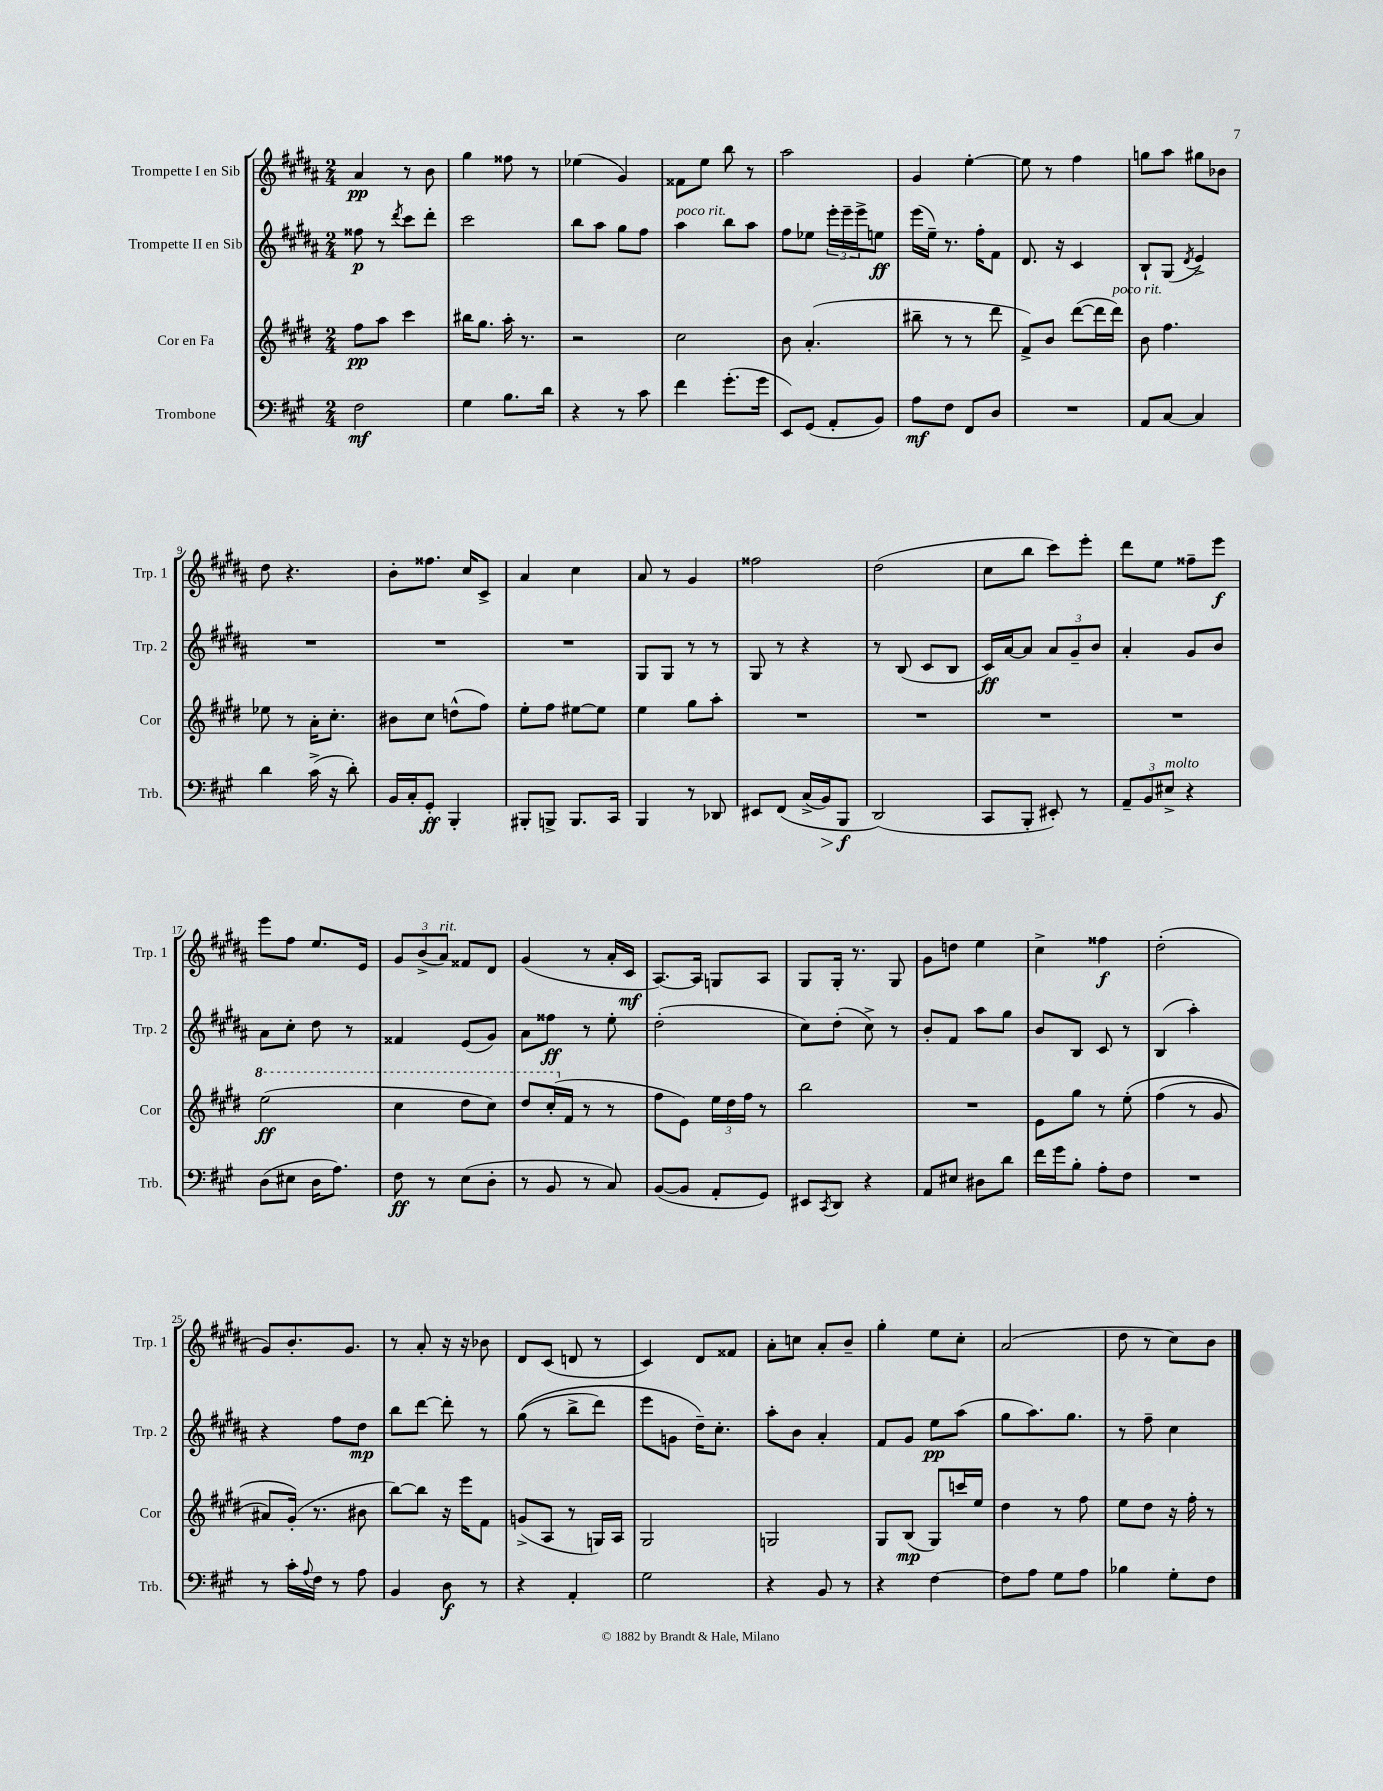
<<
\new StaffGroup <<
\new Staff = "s0" \with { instrumentName = "Trompette I en Sib" shortInstrumentName = "Trp. 1" } {
    \clef treble \key b \major \numericTimeSignature \time 2/4
    ais'4\pp r8 b'8 |
    gis''4 fisis''8 r8 |
    ees''4( gis'4) |
    fisis'8 e''8 b''8 r8 |
    ais''2 |
    gis'4 e''4~-. |
    e''8 r8 fis''4 |
    g''8 ais''8 gis''8 bes'8 |
    dis''8 r4. |
    b'8-. fisis''8. cis''16 cis'8-> |
    ais'4 cis''4 |
    ais'8 r8 gis'4 |
    fisis''2 |
    dis''2( |
    cis''8 b''8 cis'''8) e'''8-. |
    dis'''8 e''8 fisis''8-- e'''8\f |
    e'''8 fis''8 e''8. e'16 |
    \tuplet 3/2 { gis'8 b'8->( ais'8^\markup { \italic "rit." }) } fisis'8 dis'8 |
    gis'4( r8 ais'16-. cis'16\mf |
    ais8.~) ais16 g8 ais8 |
    gis8 gis16-. r8. gis8 |
    gis'8 d''8 e''4 |
    cis''4-> fisis''4\f |
    dis''2-.( |
    gis'8) b'8.-. gis'8. |
    r8 ais'8-. r16 r16 bes'8 |
    dis'8 cis'8( d'8 r8 |
    cis'4) dis'8 fisis'8 |
    ais'8-. c''8 ais'8-. b'8-- |
    gis''4-. e''8 cis''8-. |
    ais'2( |
    dis''8 r8 cis''8) b'8 \bar "|." |
}
\new Staff = "s1" \with { instrumentName = "Trompette II en Sib" shortInstrumentName = "Trp. 2" } {
    \clef treble \key b \major \numericTimeSignature \time 2/4
    fisis''8\p r8 \acciaccatura { dis'''8 } cis'''8 dis'''8-. |
    cis'''2 |
    b''8 ais''8 gis''8 fis''8 |
    ais''4^\markup { \italic "poco rit." } b''8 ais''8 |
    fis''8 ees''8 \tuplet 3/2 { e'''16-. e'''16-- e'''16-> } e''8\ff |
    e'''16( e''16--) r8. fis''16-. fis'8 |
    dis'8. r16 cis'4 |
    b8-! gis8( \acciaccatura { dis'8 } e'4->) |
    R2 |
    R2 |
    R2 |
    gis8 gis8 r8 r8 |
    gis8 r8 r4 |
    r8 b8( cis'8 b8 |
    cis'16\ff) ais'16~ ais'8 \tuplet 3/2 { ais'8 gis'8-- b'8 } |
    ais'4-. gis'8 b'8 |
    ais'8 cis''8-. dis''8 r8 |
    fisis'4 e'8( gis'8) |
    ais'8 fisis''8\ff r8 e''8-. |
    dis''2-.( |
    cis''8) dis''8-.( cis''8->) r8 |
    b'8-. fis'8 ais''8 gis''8 |
    b'8 b8 cis'8 r8 |
    b4( ais''4-.) |
    r4 fis''8 dis''8\mp |
    b''8 dis'''8~ dis'''8-. r8 |
    gis''8(\( r8 b''8-> dis'''8) |
    e'''8 g'8 dis''16--\) cis''8.-. |
    ais''8-. b'8 ais'4-. |
    fis'8 gis'8 e''8\pp ais''8( |
    gis''8 ais''8.) gis''8. |
    r8 fis''8-- cis''4 \bar "|." |
}
\new Staff = "s2" \with { instrumentName = "Cor en Fa" shortInstrumentName = "Cor" } {
    \clef treble \key e \major \numericTimeSignature \time 2/4
    fis''8\pp a''8 cis'''4 |
    bis''16 gis''8. a''16-. r8. |
    r2 |
    cis''2 |
    b'8 a'4.-.( |
    bis''8-- r8 r8 dis'''8 |
    fis'8->) b'8 dis'''8~( dis'''16 dis'''16^\markup { \italic "poco rit." }) |
    b'8 fis''4. |
    ees''8 r8 a'16-. cis''8.-. |
    bis'8 cis''8 d''8-^( fis''8) |
    e''8-. fis''8 eis''8~ eis''8 |
    e''4 gis''8 a''8-. |
    R2 |
    R2 |
    R2 |
    R2 |
    \ottava #1 e'''2\ff( |
    cis'''4 dis'''8 cis'''8) |
    dis'''8 cis'''16-.( \ottava #0 fis'16 r8 r8 |
    fis''8 e'8) \tuplet 3/2 { e''16 dis''16 fis''16 } r8 |
    b''2 |
    R2 |
    e'8 gis''8 r8 e''8-.\( |
    fis''4( r8 gis'8 |
    ais'8) gis'16-.(\) r8. bis'8 |
    b''8~) b''8 r16 e'''16 fis'8 |
    g'8->( a8 r8 g16) a16 |
    gis2 |
    g2 |
    gis8 b8\mp( gis8) c'''16 e''16 |
    dis''4 r8 fis''8 |
    e''8 dis''8 r16 fis''16-. r8 \bar "|." |
}
\new Staff = "s3" \with { instrumentName = "Trombone" shortInstrumentName = "Trb." } {
    \clef bass \key a \major \numericTimeSignature \time 2/4
    fis2\mf |
    gis4 b8. d'16 |
    r4 r8 cis'8 |
    fis'4 gis'8.-.( gis'16 |
    e,8) gis,8( a,8-. b,8) |
    a8\mf fis8 fis,8 d8 |
    R2 |
    a,8 cis8~ cis4 |
    d'4 cis'16->( r16 d'8-.) |
    b,16 cis16-. gis,8-.\ff b,,4-. |
    bis,,8-. b,,8-> b,,8. cis,16 |
    b,,4 r8 des,8 |
    eis,8 fis,8\( cis16->( b,16\>) b,,8\f\! |
    d,2(\) |
    cis,8 b,,8-. eis,8-.) r8 |
    \tuplet 3/2 { a,8-- b,8 eis8->^\markup { \italic "molto" } } r4 |
    d8( eis8 d16 a8.) |
    fis8\ff r8 e8( d8-. |
    r8 b,8 r8 cis8) |
    b,8~( b,8 a,8-. gis,8) |
    eis,8 \acciaccatura { cis,8 } d,8 r4 |
    a,8 eis8 dis8 d'8 |
    fis'16 gis'16 b8-. a8-. fis8 |
    R2 |
    r8 cis'16-. \appoggiatura { a8 } fis16 r8 a8 |
    b,4 d8\f r8 |
    r4 a,4-. |
    gis2 |
    r4 b,8 r8 |
    r4 fis4~ |
    fis8 a8 gis8 a8 |
    bes4 gis8-. fis8 \bar "|." |
}
>>
>>
